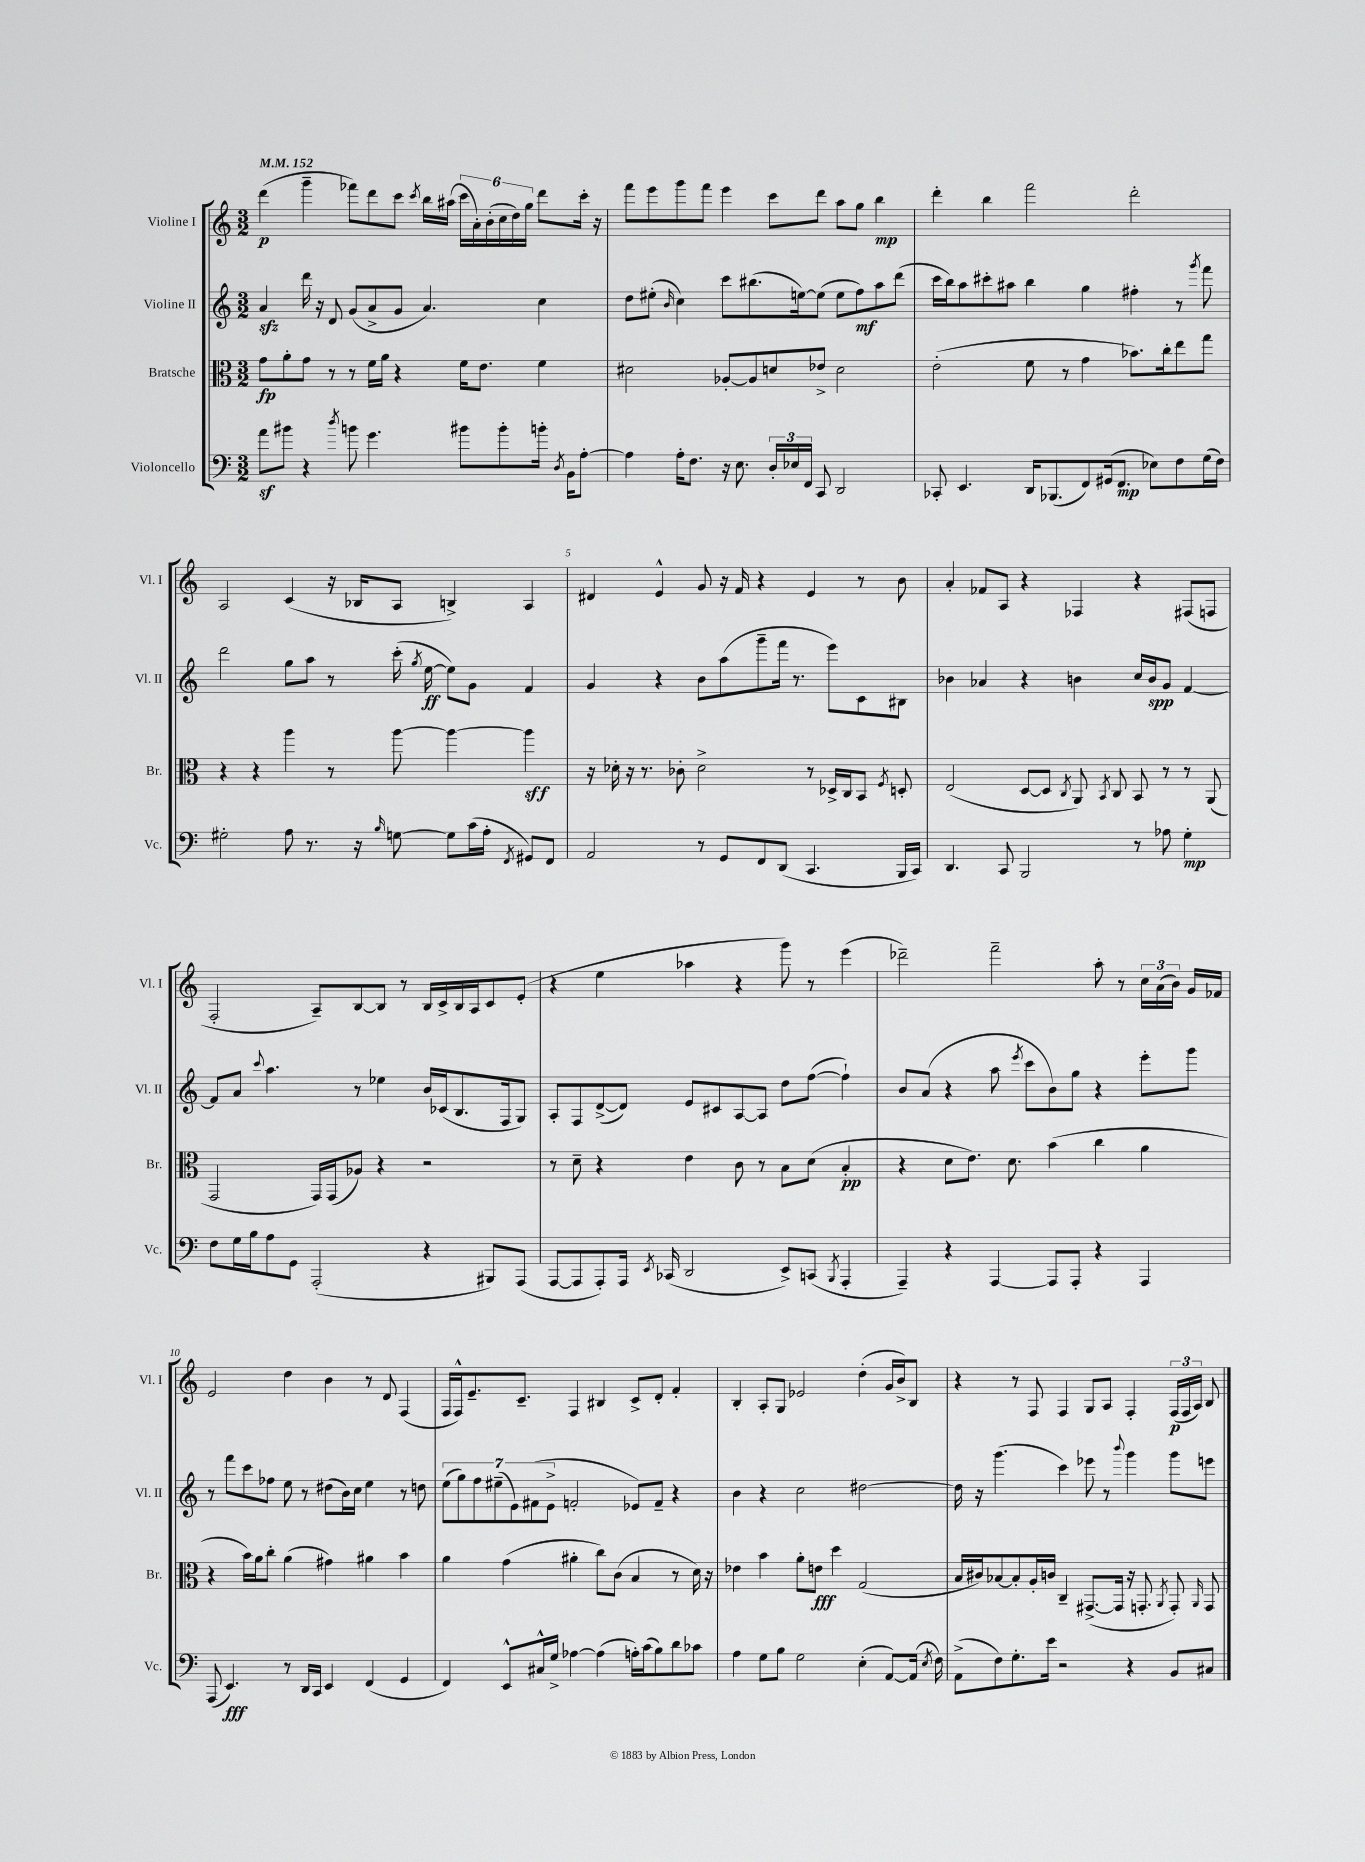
<<
\new StaffGroup <<
\new Staff = "s0" \with { instrumentName = "Violine I" shortInstrumentName = "Vl. I" } {
    \clef treble \key c \major \numericTimeSignature \time 3/2 \tempo 4 = 152
    \autoBeamOff d'''4\p( g'''4-- fes'''8[) d'''8 c'''8] \acciaccatura { c'''8 } b''16[ ais''16]( \tuplet 6/4 { c'''16[ a'16-.) b'16-.( c''16 d''16) g''16] } d'''8[ c'''16]-. r16 |
    f'''8[ e'''8 g'''8 f'''8] e'''4 c'''8[ d'''8] a''8[ g''8] b''4\mp |
    d'''4-. b''4 f'''2 d'''2-. |
    a2 c'4( r16 bes16[ a8] b4->) a4 |
    dis'4 e'4-^ g'8 r16 f'16 r4 e'4 r8 b'8 |
    a'4-. fes'8[ a8] r4 fes4 r4 fis8[( f8] |
    f2-. a8[--) b8~ b8] r8 b16[ c'16-> b16 a16 c'8 e'8]-.( |
    r4 e''4 aes''4 r4 g'''8) r8 e'''4( |
    des'''2--) f'''2-- a''8-. r8 \tuplet 3/2 { c''16[ a'16( b'16]) } g'16[ fes'16] |
    e'2 d''4 b'4 r8 d'8 f4( |
    f16[ f16-^) e'8.-- c'8.]-- f4 bis4 c'8[-> d'8]-. f'4-. |
    b4-. a8[-. g8] ees'2 d''4-.( g'16[ b'16->) b8] |
    r4 r8 f8 f4 g8[ a8] f4-. \tuplet 3/2 { f16[\p( f16 a16]) } b8 \bar "|." |
}
\new Staff = "s1" \with { instrumentName = "Violine II" shortInstrumentName = "Vl. II" } {
    \clef treble \key c \major \numericTimeSignature \time 3/2
    \autoBeamOff a'4\sfz d'''16 r16 d'8 g'8[( a'8-> g'8] a'4.) c''4 |
    d''8[ eis''8]-.( \grace { b'16 } c''4) c'''8[ bis''8.( e''16~) e''8]( e''8[ f''8\mf) a''8 d'''8]( |
    c'''16[ b''16) a''8 cis'''8-. ais''8] b''4 g''4 fis''4-. r8 \acciaccatura { g'''8 } f'''8 |
    d'''2 g''8[ a''8] r8 c'''16-.( \acciaccatura { g''8 } e''16~\ff e''8[) g'8] f'4 |
    g'4 r4 b'8[ a''8( g'''8-- f'''16] r8. e'''8[) c'8 bis8] |
    bes'4 aes'4 r4 b'4 c''16[ b'16\spp g'8] f'4~ |
    f'8[ a'8] \appoggiatura { c'''8 } a''4. r8 ees''4 b'16[ ces'16( b8. f16 g8]) |
    a8[-. f8 d'8~->( d'8]) e'8[ cis'8 a8~ a8] d''8[ f''8]~( f''4-!) |
    b'8[ a'8]( r4 a''8 \acciaccatura { e'''8 } c'''8[ b'8) g''8] r4 e'''8[-. g'''8] |
    r8 f'''8[ c'''8 fes''8] e''8 r8 dis''8[( b'16) c''16] e''4 r8 d''8 |
    \tuplet 7/4 { e''8[( g''8) f''8 eis''8--( e'8) fis'8( e'8]-> } f'2-. ees'8[) f'8]-- r4 |
    b'4 r4 c''2 dis''2~ |
    dis''16 r16 g'''4.( c'''4) ees'''8 r8 \appoggiatura { b'''8 } g'''4 g'''8[ e'''8] \bar "|." |
}
\new Staff = "s2" \with { instrumentName = "Bratsche" shortInstrumentName = "Br." } {
    \clef alto \key c \major \numericTimeSignature \time 3/2
    \autoBeamOff g'8[\fp a'8-. g'8] r8 r8 f'16[ a'16] r4 f'16[ e'8.] f'4 |
    dis'2 aes8[~-. aes8 d'8 ees'8]-> d'2 |
    e'2-.( f'8 r8 g'4 bes'8.[) c''16-. e''8 g''8] |
    r4 r4 a''4 r8 a''8~ a''4~ a''4\sff |
    r16 des'16-. r16 r8. ces'8-. des'2-> r8 des16[-> c16 b,8] \acciaccatura { f8 } d8-. |
    e2( d8[~ d8] \acciaccatura { c8 } a,8) \acciaccatura { b,8 } c8 b,8 r8 r8 a,8( |
    g,2 g,16[) g,16( aes8]) r4 r2 |
    r8 d'8-- r4 e'4 c'8 r8 b8[ d'8]( b4-.\pp |
    r4 d'8[ e'8.]) d'8. b'4( c''4 a'4 |
    r4 b'16[) a'16 c''8]-. a'4( gis'4) ais'4 b'4 |
    a'4 g'4( ais'4-. c''8[) c'8]( b4 r8 d'16) r16 |
    ees'4 b'4 a'8[-. e'8]\fff d''4 g2( |
    b16[ cis'16) bes8~ bes8-. a16-. c'16] c4-- gis,8.[~->( gis,16] r16 g,8.-. \acciaccatura { a,8 } g,8-.) \grace { a,16 } g,8 \bar "|." |
}
\new Staff = "s3" \with { instrumentName = "Violoncello" shortInstrumentName = "Vc." } {
    \clef bass \key c \major \numericTimeSignature \time 3/2
    \autoBeamOff a'8[\sf bis'8] r4 \acciaccatura { d''8 } b'8 g'4. bis'8[ bis'8-. b'16]-. \acciaccatura { d8 } b,16[ a8]~-. |
    a4 a16[-. f8.] r16 e8. \tuplet 3/2 { d16[-. ees16 f,16] } c,8 d,2 |
    ces,8-. e,4. d,16[ bes,,8.( f,8) gis,16( f,8.]\mp ees8[) f8 g16( f16]) |
    gis2-. a8 r8. r16 \grace { b16 } g8~ g8[ c'16( a16]-. \acciaccatura { f,8 } gis,8[) f,8] |
    a,2 r8 g,8[ f,8 d,8]( c,4. b,,16[ c,16]) |
    d,4. c,8 b,,2 r8 aes8 g4-.\mp |
    f8[ g16 b16 a8 g,8] a,,2-.( r4 bis,,8[) a,,8]( |
    a,,8[~ a,,8 a,,8-.) a,,16] \acciaccatura { e,8 } ces,16( d,2 e,8[->) c,8]( \acciaccatura { b,,8 } a,,4-. |
    a,,4--) r4 a,,4~ a,,8[ a,,8]-. r4 a,,4 |
    a,,8( e,4.\fff) r8 d,16[ c,16] e,4 f,4( g,4 |
    f,4) e,8[-^ cis16-^ g16]-> aes4~ aes4( a16[-.) c'16( b8) d'8 ces'8] |
    a4 g8[ b8] g2 e4-.( a,8[~) a,16]( \acciaccatura { e8 } f16) |
    a,8[->( f8) g8.-. e'16] r2 r4 b,8[ cis8] \bar "|." |
}
>>
>>
\layout { \context { \Score \override BarNumber.break-visibility = ##(#f #t #t) barNumberVisibility = #(every-nth-bar-number-visible 5) } }
